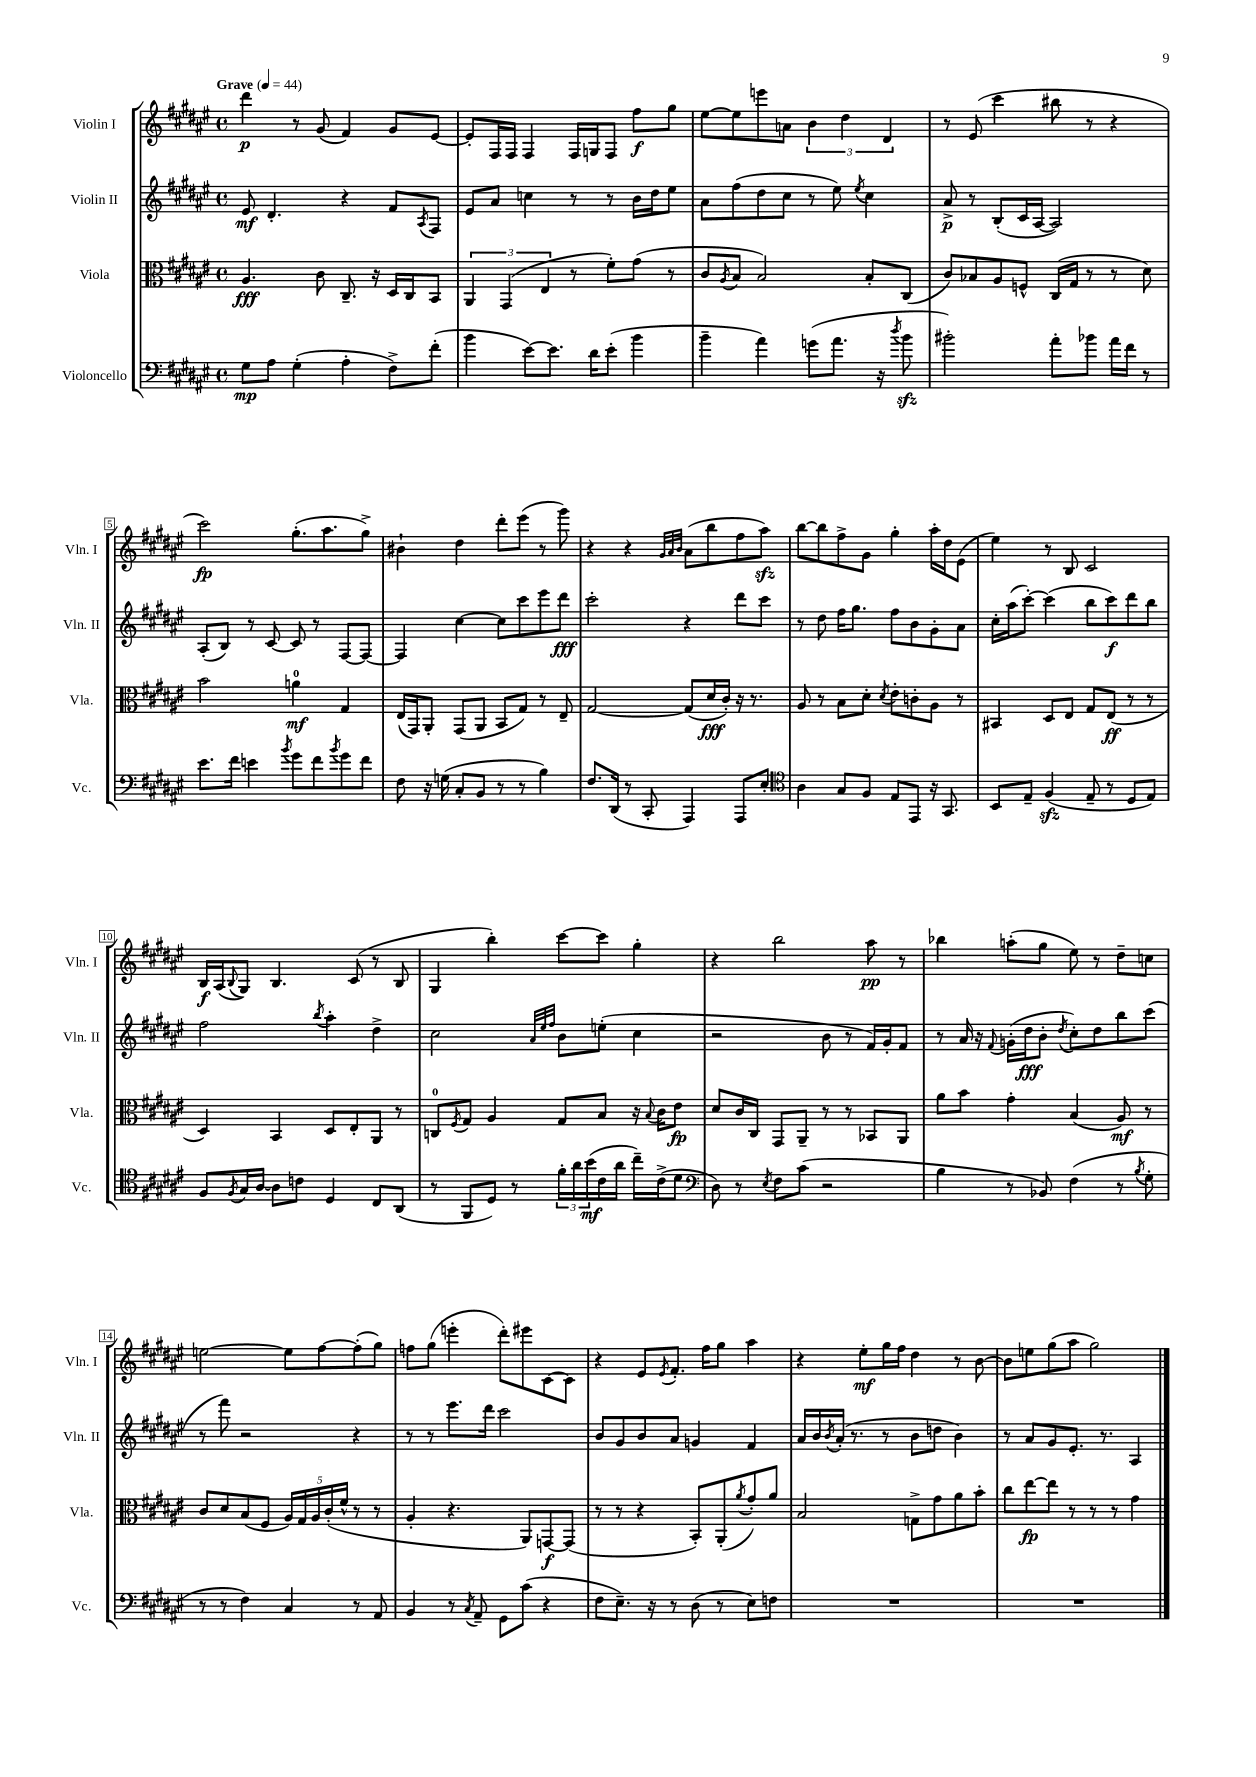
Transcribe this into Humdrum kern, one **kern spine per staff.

**kern	**kern	**kern	**kern
*staff4	*staff3	*staff2	*staff1
*clefF4	*clefC3	*clefG2	*clefG2
*k[f#c#g#d#a#e#]	*k[f#c#g#d#a#e#]	*k[f#c#g#d#a#e#]	*k[f#c#g#d#a#e#]
*M4/4	*M4/4	*M4/4	*M4/4
*met(c)	*met(c)	*met(c)	*met(c)
*MM44	*MM44	*MM44	*MM44
8G#\L	4.A#/	8e#/	4ddd#\
8A#\J	.	4.d#'/	.
(4G#'\	.	.	8r
.	8c#\	.	(8g#/
4A#'\	8.C#~/	4r	4f#/)
.	16r	.	.
8F#^\L)	16D#/LL	8f#/L	8g#/L
.	16C#/J	.	.
.	.	8qA#/	.
(8f#'\J	8BB/J	8F#/J	[8e#/J
=	=	=	=
4b\	6AA#/	8e#/L	8e#'/]L
.	.	8a#/J	16F#/L
.	(6GG#/	.	.
.	.	.	16F#/JJ
[8e#\L)	.	4cc\	4F#/
.	6E#/	.	.
8.e#\]J	.	.	.
.	8r	8r	16F#/LL
16d#\LK	.	.	16G/J
(8e#'\J	8f#'\L)	8r	8F#/J
4b\	(8g#\J	16b\LL	8ff#\L
.	.	16dd#\J	.
.	8r	8ee#\J	8gg#\J
=	=	=	=
4b~\	8c#/L	8a#\L	[8ee#\L
.	8qA#/	.	.
.	8B/J	(8ff#\	8ee#\]
4a#\)	2B/)	8dd#\	8eee\
.	.	8cc#\J	8a\J
(8g\L	.	8r	6b\
8.a#\J	.	8ee#\)	.
.	.	.	6dd#\
.	.	8qee#/	.
.	8B'/L	4cc#\	.
16r	.	.	.
.	.	.	6d#/
8qdd#/	.	.	.
8b\	(8C#/J	.	.
=	=	=	=
2b#'\)	8c#/L)	8a#^/	8r
.	8B-/	8r	(8e#/
.	8A#/	(8B'/L	4ccc#\
.	8F^^/J	16c#/L	.
.	.	[16A#/JJ	.
8a#'\L	(16C#/LL	2A#/])	8bb#\
.	16G#/JJ	.	.
8b-\J	8r	.	8r
16a#\LL	8r	.	4r
16f#\JJ	.	.	.
8r	8d#\)	.	.
=	=	=	=
8.e#\L	2b\	(8A#'/L	2ccc#\)
.	.	8B/J)	.
16f#\Jk	.	.	.
4e\	.	8r	.
.	.	[8c#/	.
8qb/	.	.	.
8g#\L	4a\	8c#/]	(8.gg#'\L
8f#\	.	8r	.
.	.	.	8.aa#\
8qb/	.	.	.
8g#\	4G#/	[8F#/L	.
8f#\J	.	8F#/_J	8gg#^\J)
=	=	=	=
8F#\	(16E#/LL	4F#/]	4b#`\
.	16GG#/J)	.	.
16r	8AA#'/J	.	.
(16G\	.	.	.
8C#'/L	(8GG#/L	[4cc#\	4dd#\
8BB/J	8AA#/J	.	.
8r	8BB/L	8cc#\]L	8ddd#'\L
8r	8G#/J)	8ccc#\	(8eee#\J
4B\)	8r	8eee#\	8r
.	8E#~/	8ddd#\J	8ggg#\)
=	=	=	=
8.F#/L	[2G#/	2ccc#'\	4r
(16DD#/Jk	.	.	.
8r	.	.	4r
8CC#'/	.	.	.
.	.	.	32qqg#/LLL
.	.	.	32qqa#/
.	.	.	32qqb/JJJ
4AAA#/)	(8G#/]L	4r	(8a#\L
.	16d#/L	.	8bb\
.	16c#'/JJ)	.	.
8AAA#/L	16r	8ddd#\L	8ff#\
.	8.r	.	.
8E#'/J	.	8ccc#\J	8aa#\J)
=	=	=	=
*clefC4	*	*	*
4A#\	8A#/	8r	[8bb\L
.	8r	8dd#\	8bb\]
8G#/L	8B\L	16ff#\LK	8ff#^\
.	.	8.gg#\J	.
8F#/J	8d#'\J	.	8g#\J
.	8qd#/	.	.
8E#/L	8e#'\L	8ff#\L	4gg#'\
8EE#/J	8c'\	8b\	.
16r	8A#\J	8g#'\	16aa#'\LL
8.GG#/	.	.	16dd#\J
.	8r	8a#\J	(8e#\J
=	=	=	=
8BB/L	4BB#/	16cc#'\LL	4ee#\)
.	.	(16aa#\J	.
8E#~/J	.	[8ccc#'\J)	.
(4F#/	8D#/L	(4ccc#\]	8r
.	8E#/J	.	8B/
8E#~/	8G#/L	8bb\L	2c#/
8r	(8E#/J	8ccc#\)	.
8D#/L	8r	8ddd#\	.
8E#/J)	8r	8bb\J	.
=	=	=	=
8F#/L	4D#/)	2ff#\	16B/LL
.	.	.	(16A#/J
8qF#/	.	.	8qqB/
16G#/L	.	.	8G#/J)
[16A#/JJ	.	.	.
8A#\]L	4BB/	.	4.B/
8c\J	.	.	.
.	.	8qbb/	.
4D#/	8D#/L	4aa#'\	.
.	8E#'/	.	(8c#/
8C#/L	8AA#/J	4dd#^\	8r
(8AA#/J	8r	.	8B/
=	=	=	=
8r	8C/L	2cc#\	4G#/
.	8qF#/	.	.
8FF#/L	8G#/J	.	.
8D#/J)	4A#/	.	4bb'\)
8r	.	.	.
.	.	32qqa#/LLL	.
.	.	32qqee#/	.
.	.	32qqff#/JJJ	.
24f#'\LL	8G#/L	8b\L	[8ccc#\L
24a#\	.	.	.
(24b\	.	.	.
16c#\	8B/J	(8ee'\J	8ccc#\]J
16a#\JJ	.	.	.
16cc#~\LL)	16r	4cc#\	4gg#'\
.	8qqB/	.	.
(16c#^\J	16c#\LK	.	.
8d#\J	8e#\J	.	.
=	=	=	=
*clefF4	*	*	*
8D#\)	8d#/L	2r	4r
8r	16c#/L	.	.
.	16C#/JJ	.	.
8qE#/	.	.	.
8F#\L	8GG#/L	.	2bb\
(8c#\J	8AA#~/J	.	.
2r	8r	8b\	.
.	8r	8r	.
.	8BB-/L	16f#/LL)	8aa#\
.	.	16g#'/J	.
.	8AA#/J	8f#/J	8r
=	=	=	=
4B\	8a#\L	8r	4bb-\
.	8b\J	16a#/	.
.	.	16r	.
.	.	8qqf#/	.
8r	4g#'\	(16g'\LL	(8aa'\L
.	.	16dd#\J	.
8BB-/)	.	8b'\J	8gg#\J
.	.	8qdd#/	.
(4F#\	(4B/	8cc#'\L)	8ee#\)
.	.	8dd#\	8r
8r	8A#/)	8bb\	8dd#~\L
8qB/	.	.	.
8G#'\	8r	(8ccc#\J	8cc\J
=	=	=	=
8r	8c#/L	8r	[2ee\
8r	8d#/	8fff#\)	.
4F#\)	(8B/	2r	.
.	8F#/J	.	.
4C#/	20A#/LL)	.	8ee\]L
.	20G#/	.	.
.	20A#/	.	.
.	.	.	[8ff#\
.	(20c#'/	.	.
.	20f#^^/JJ	.	.
8r	8r	4r	(8ff#'\]
8AA#/	8r	.	8gg#\J)
=	=	=	=
4BB/	4A#'/	8r	8ff\L
.	.	8r	(8gg#\J
8r	4.r	8.eee#\L	4eee'\
8qC#/	.	.	.
8AA#~/	.	.	.
.	.	16ddd#\Jk	.
8GG#\L	.	2ccc#\	8ddd#'\L)
(8c#\J	8AA#/L)	.	8eee#\
4r	[8GG/	.	[8c#\
.	(8GG/]J	.	8c#\]J
=	=	=	=
8F#\L	8r	8b/L	4r
8.E#~\J)	8r	8g#/	.
.	4r	8b/	8e#/L
16r	.	.	.
.	.	.	8qe#/
8r	.	8a#/J	8.f#'/J
(8D#\	8BB'/L)	4g/	.
.	.	.	16ff#\LK
8r	(8AA#'/	.	8gg#\J
.	8qa#/	.	.
8E#\L)	8g#'/)	4f#/	4aa#\
8F\J	8a#/J	.	.
=	=	=	=
1r	2B/	16a#/LL	4r
.	.	16b/	.
.	.	8qb/	.
.	.	(16a#'/JJ	.
.	.	8.r	.
.	.	.	8ee#'\L
.	.	8r	16gg#\L
.	.	.	16ff#\JJ
.	8G^\L	8b\L	4dd#\
.	8g#\	8dd\J	.
.	8a#\	4b\)	8r
.	8b'\J	.	[8b\
=	=	=	=
1r	8cc#\L	8r	8b\]L
.	[8ee#\	8a#/L	8ee\
.	8ee#\]J	8g#/	(8gg#\
.	8r	8.e#'/J	8aa#\J
.	8r	.	2gg#\)
.	.	8.r	.
.	8r	.	.
.	4g#\	4A#/	.
==	==	==	==
*-	*-	*-	*-
